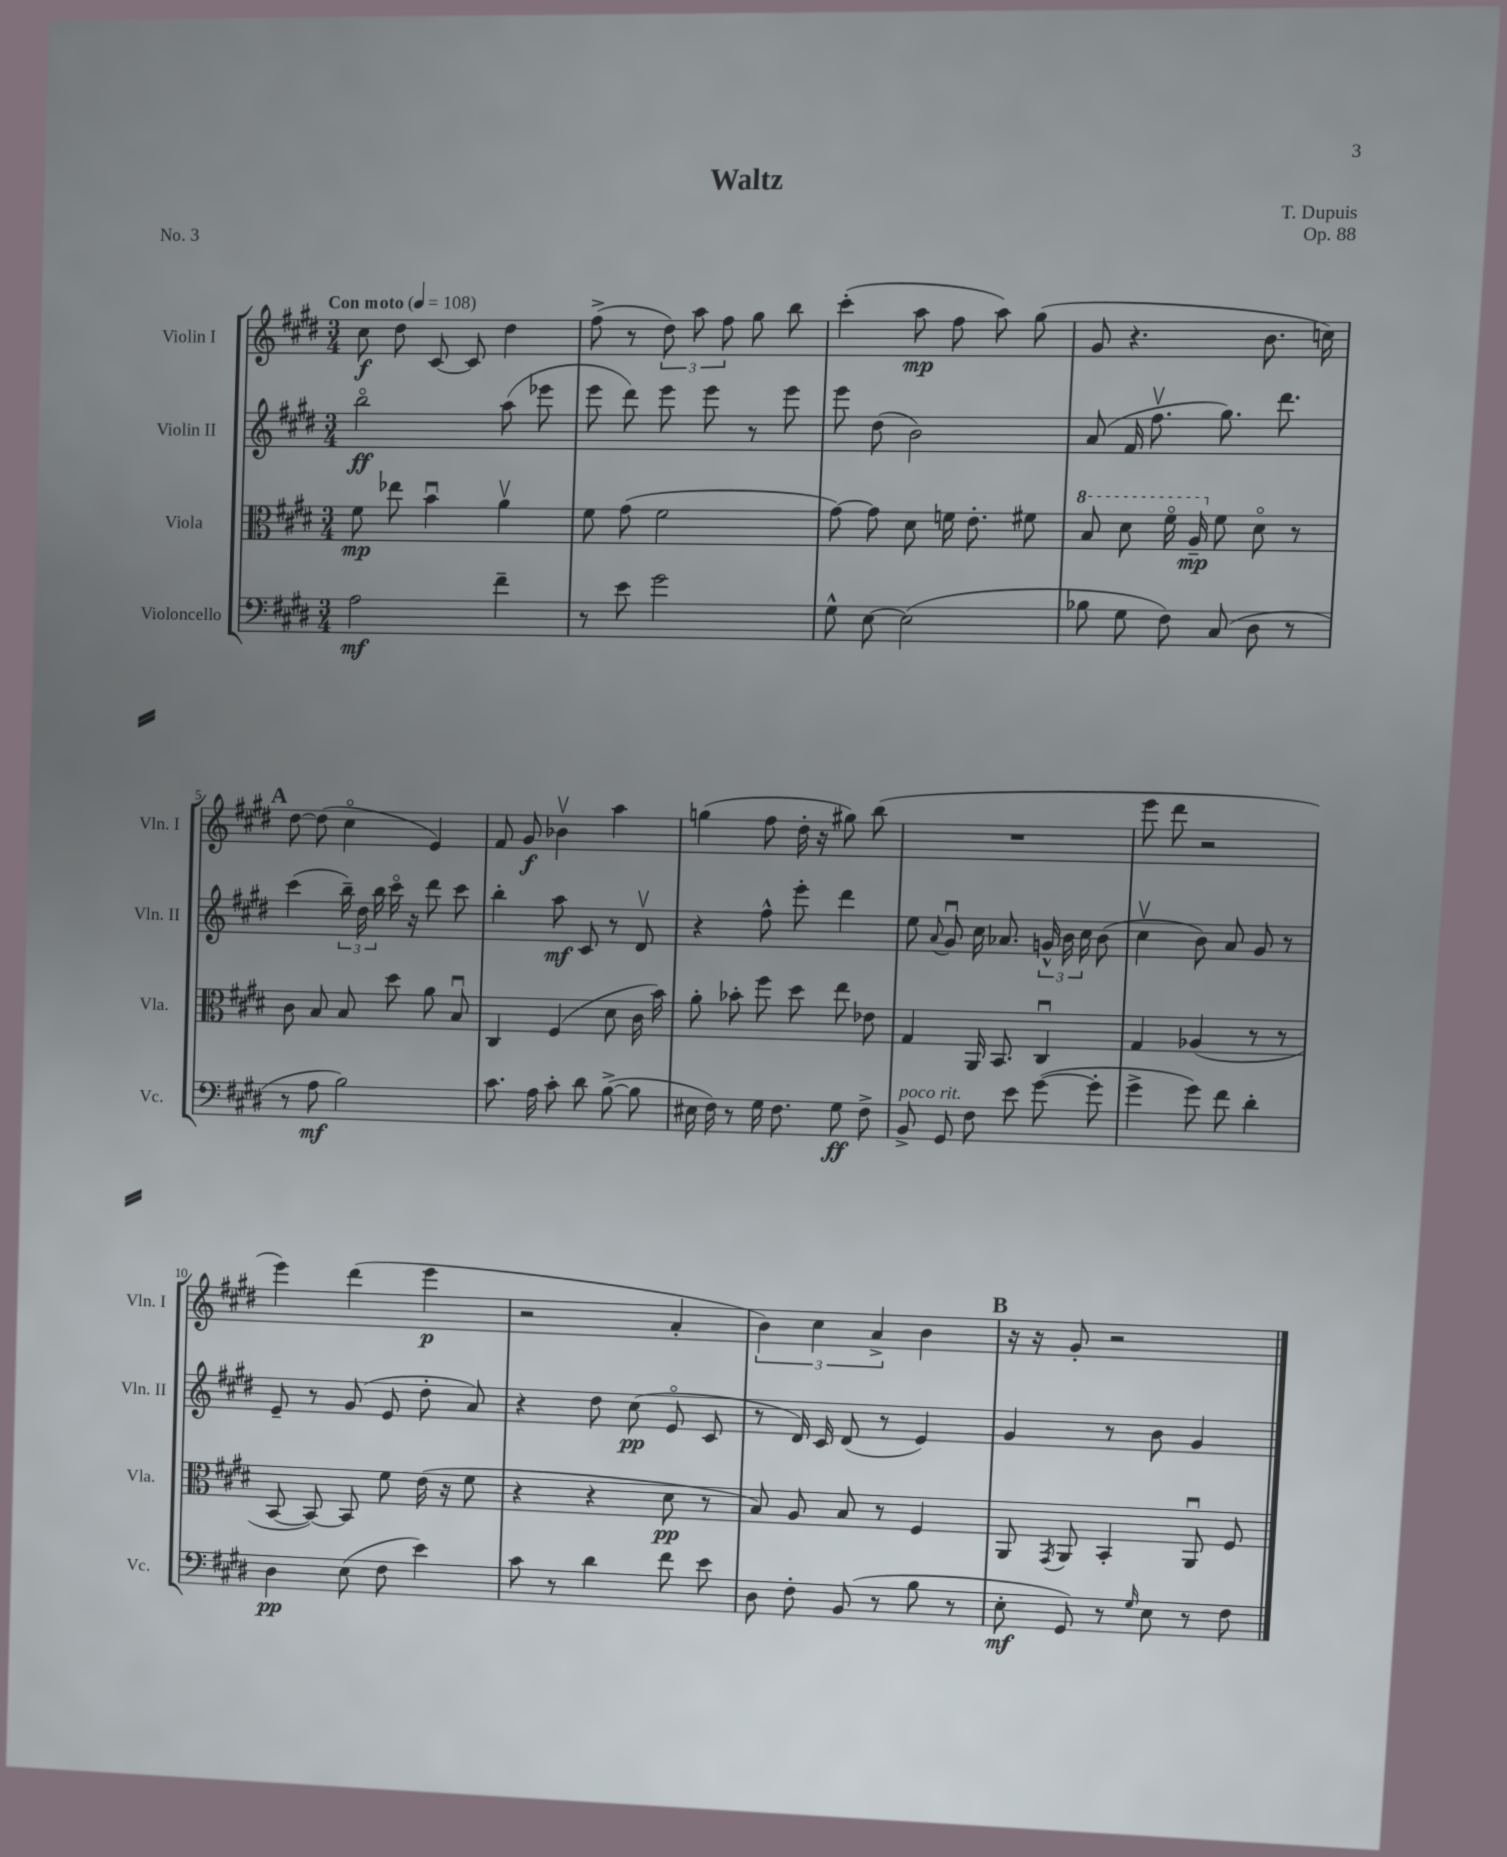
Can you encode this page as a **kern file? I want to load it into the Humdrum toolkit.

**kern	**dynam	**kern	**dynam	**kern	**dynam	**kern	**dynam
*part4	*part4	*part3	*part3	*part2	*part2	*part1	*part1
*staff4	*staff4	*staff3	*staff3	*staff2	*staff2	*staff1	*staff1
*I"Violoncello	*	*I"Viola	*	*I"Violin II	*	*I"Violin I	*
*I'Vc.	*	*I'Vla.	*	*I'Vln. II	*	*I'Vln. I	*
*clefF4	*	*clefC3	*	*clefG2	*	*clefG2	*
*k[f#c#g#d#]	*	*k[f#c#g#d#]	*	*k[f#c#g#d#]	*	*k[f#c#g#d#]	*
*M3/4	*	*M3/4	*	*M3/4	*	*M3/4	*
*MM108	*	*MM108	*	*MM108	*	*MM108	*
=1	=1	=1	=1	=1	=1	=1	=1
!	!	!	!	!	!	!LO:TX:a:B:t=Con moto	!
2A\	mf	8f#\	mp	2bb\	ff	8cc#\	f
.	.	8ee-X\	.	.	.	8dd#\	.
.	.	4bu\	.	.	.	[8c#/	.
.	.	.	.	.	.	8c#/]	.
4f#~\	.	4av\	.	(8aa\	.	4dd#\	.
.	.	.	.	8eee-X\	.	.	.
=2	=2	=2	=2	=2	=2	=2	=2
8r	.	8f#\	.	8eee\	.	(8ff#^\	.
8e\	.	(8g#\	.	8ddd#\)	.	8r	.
2g#\	.	2f#\	.	8eee\	.	12dd#\)	.
.	.	.	.	.	.	12aa\	.
.	.	.	.	8eee\	.	.	.
.	.	.	.	.	.	12ff#\	.
.	.	.	.	8r	.	8gg#\	.
.	.	.	.	8eee\	.	8bb\	.
=3	=3	=3	=3	=3	=3	=3	=3
8G#^^\	.	[8g#\)	.	8eee\	.	(4ccc#'\	.
[8E\	.	8g#\]	.	(8dd#\	.	.	.
(2E\]	.	8d#\	.	2b\)	.	8aa\	mp
.	.	16fn\	.	.	.	8ff#\	.
.	.	8.e'\	.	.	.	.	.
.	.	.	.	.	.	8aa\)	.
.	.	8f#X\	.	.	.	(8gg#\	.
=4	=4	=4	=4	=4	=4	=4	=4
*	*	*8va	*	*	*	*	*
8B-X\	.	8b/	.	(8a/	.	8g#/	.
8G#\	.	8dd#\	.	16f#/	.	4.r	.
.	.	.	.	8.ff#v\	.	.	.
8F#\)	.	16ff#\	.	.	.	.	.
.	.	16a~/	mp	.	.	.	.
*	*	*X8va	*	*	*	*	*
(8C#/	.	8f#\	.	8.gg#\)	.	.	.
8D#\	.	8d#\	.	.	.	8.b\	.
.	.	.	.	8.ddd#\	.	.	.
8r	.	8r	.	.	.	.	.
.	.	.	.	.	.	16ccn\)	.
!!LO:LB:g=z
!!LO:REH:place=s1:t=A
=5	=5	=5	=5	=5	=5	=5	=5
8r	.	8c#\	.	(4ccc#\	.	[8dd#\	.
8A\	mf	8B/	.	.	.	(8dd#\]	.
2B\)	.	8B/	.	24bb~\)	.	4cc#\	.
.	.	.	.	24dd#\	.	.	.
.	.	.	.	24bb\	.	.	.
.	.	8dd#\	.	16ccc#\	.	.	.
.	.	.	.	16r	.	.	.
.	.	8a\	.	8ddd#\	.	4e/)	.
.	.	8Bu/	.	8ccc#\	.	.	.
=6	=6	=6	=6	=6	=6	=6	=6
8.c#\	.	4C#/	.	4bb'\	.	8f#/	.
.	.	.	.	.	.	8g#/	f
16A\	.	.	.	.	.	.	.
8c#'\	.	(4F#/	.	8aa\	mf	4b-Xv\	.
8d#\	.	.	.	8c#/	.	.	.
([8B^\	.	8d#\	.	8r	.	4aa\	.
8B\]	.	16c#\	.	8d#v/	.	.	.
.	.	16b\)	.	.	.	.	.
=7	=7	=7	=7	=7	=7	=7	=7
16E#X\	.	8a'\	.	4r	.	(4ggn\	.
16F#\)	.	.	.	.	.	.	.
8r	.	8b-X'\	.	.	.	.	.
16G#\	.	8ff#\	.	8ff#^^\	.	8ff#\	.
8.F#\	.	.	.	.	.	.	.
.	.	8dd#\	.	8eee'\	.	16dd#'\	.
.	.	.	.	.	.	16r	.
8G#\	ff	8ee\	.	4ddd#\	.	8gg#X\)	.
8F#^\	.	8e-X\	.	.	.	(8bb\	.
=8	=8	=8	=8	=8	=8	=8	=8
!LO:TX:a:i:t=poco rit.	!	!	!	!	!	!	!
8BB^/	.	4G#/	.	8ee\	.	2.r	.
.	.	.	.	8qqa/	.	.	.
8GG#/	.	.	.	8g#u/	.	.	.
8F#\	.	16AA/	.	16cc#\	.	.	.
.	.	8.BB/	.	8.a-X/	.	.	.
8e\	.	.	.	.	.	.	.
([8g#\	.	4C#u/	.	24gn^^/	.	.	.
.	.	.	.	24b\	.	.	.
.	.	.	.	24cc#\	.	.	.
8g#'\]	.	.	.	(8b\	.	.	.
=9	=9	=9	=9	=9	=9	=9	=9
4g#^\	.	4G#/	.	4cc#v\	.	8eee\	.
.	.	.	.	.	.	8ddd#\	.
8g#\)	.	(4A-X/	.	8b\)	.	2r	.
8f#\	.	.	.	8a/	.	.	.
4d#'\	.	8r	.	8g#/	.	.	.
.	.	8r	.	8r	.	.	.
!!LO:LB:g=z
=10	=10	=10	=10	=10	=10	=10	=10
4D#\	pp	[8BB/	.	8e~/	.	4eee\)	.
.	.	8BB/_)	.	8r	.	.	.
(8E\	.	8BB/]	.	(8g#/	.	(4ddd#\	.
8F#\	.	8f#\	.	8e/	.	.	.
4e\)	.	(16e\	.	8dd#'\	.	4eee\	p
.	.	16r	.	.	.	.	.
.	.	8f#\	.	8a/)	.	.	.
=11	=11	=11	=11	=11	=11	=11	=11
8c#\	.	4r	.	4r	.	2r	.
8r	.	.	.	.	.	.	.
4d#\	.	4r	.	8dd#\	.	.	.
.	.	.	.	(8cc#\	pp	.	.
8f#\	.	8d#\	pp	8e/	.	4a'/	.
8e\	.	8r	.	8c#/	.	.	.
=12	=12	=12	=12	=12	=12	=12	=12
8D#\	.	8B/)	.	8r	.	6b\)	.
8F#'\	.	8A/	.	16d#/)	.	.	.
.	.	.	.	.	.	6cc#\	.
.	.	.	.	16c#/	.	.	.
(8BB/	.	8B/	.	(8d#/	.	.	.
.	.	.	.	.	.	6a^/	.
8r	.	8r	.	8r	.	.	.
8B\	.	4F#/	.	4e/)	.	4b\	.
8r	.	.	.	.	.	.	.
!!LO:REH:place=s1:t=B
=13	=13	=13	=13	=13	=13	=13	=13
8E'\	mf	8AA/	.	4g#/	.	16r	.
.	.	.	.	.	.	16r	.
.	.	8qGG#/	.	.	.	.	.
8GG#/)	.	8AA/	.	.	.	8g#'/	.
8r	.	4BB'/	.	8r	.	2r	.
16qqG#/	.	.	.	.	.	.	.
8E\	.	.	.	8b\	.	.	.
8r	.	8AAu/	.	4g#/	.	.	.
8F#\	.	8F#/	.	.	.	.	.
==	==	==	==	==	==	==	==
*-	*-	*-	*-	*-	*-	*-	*-
